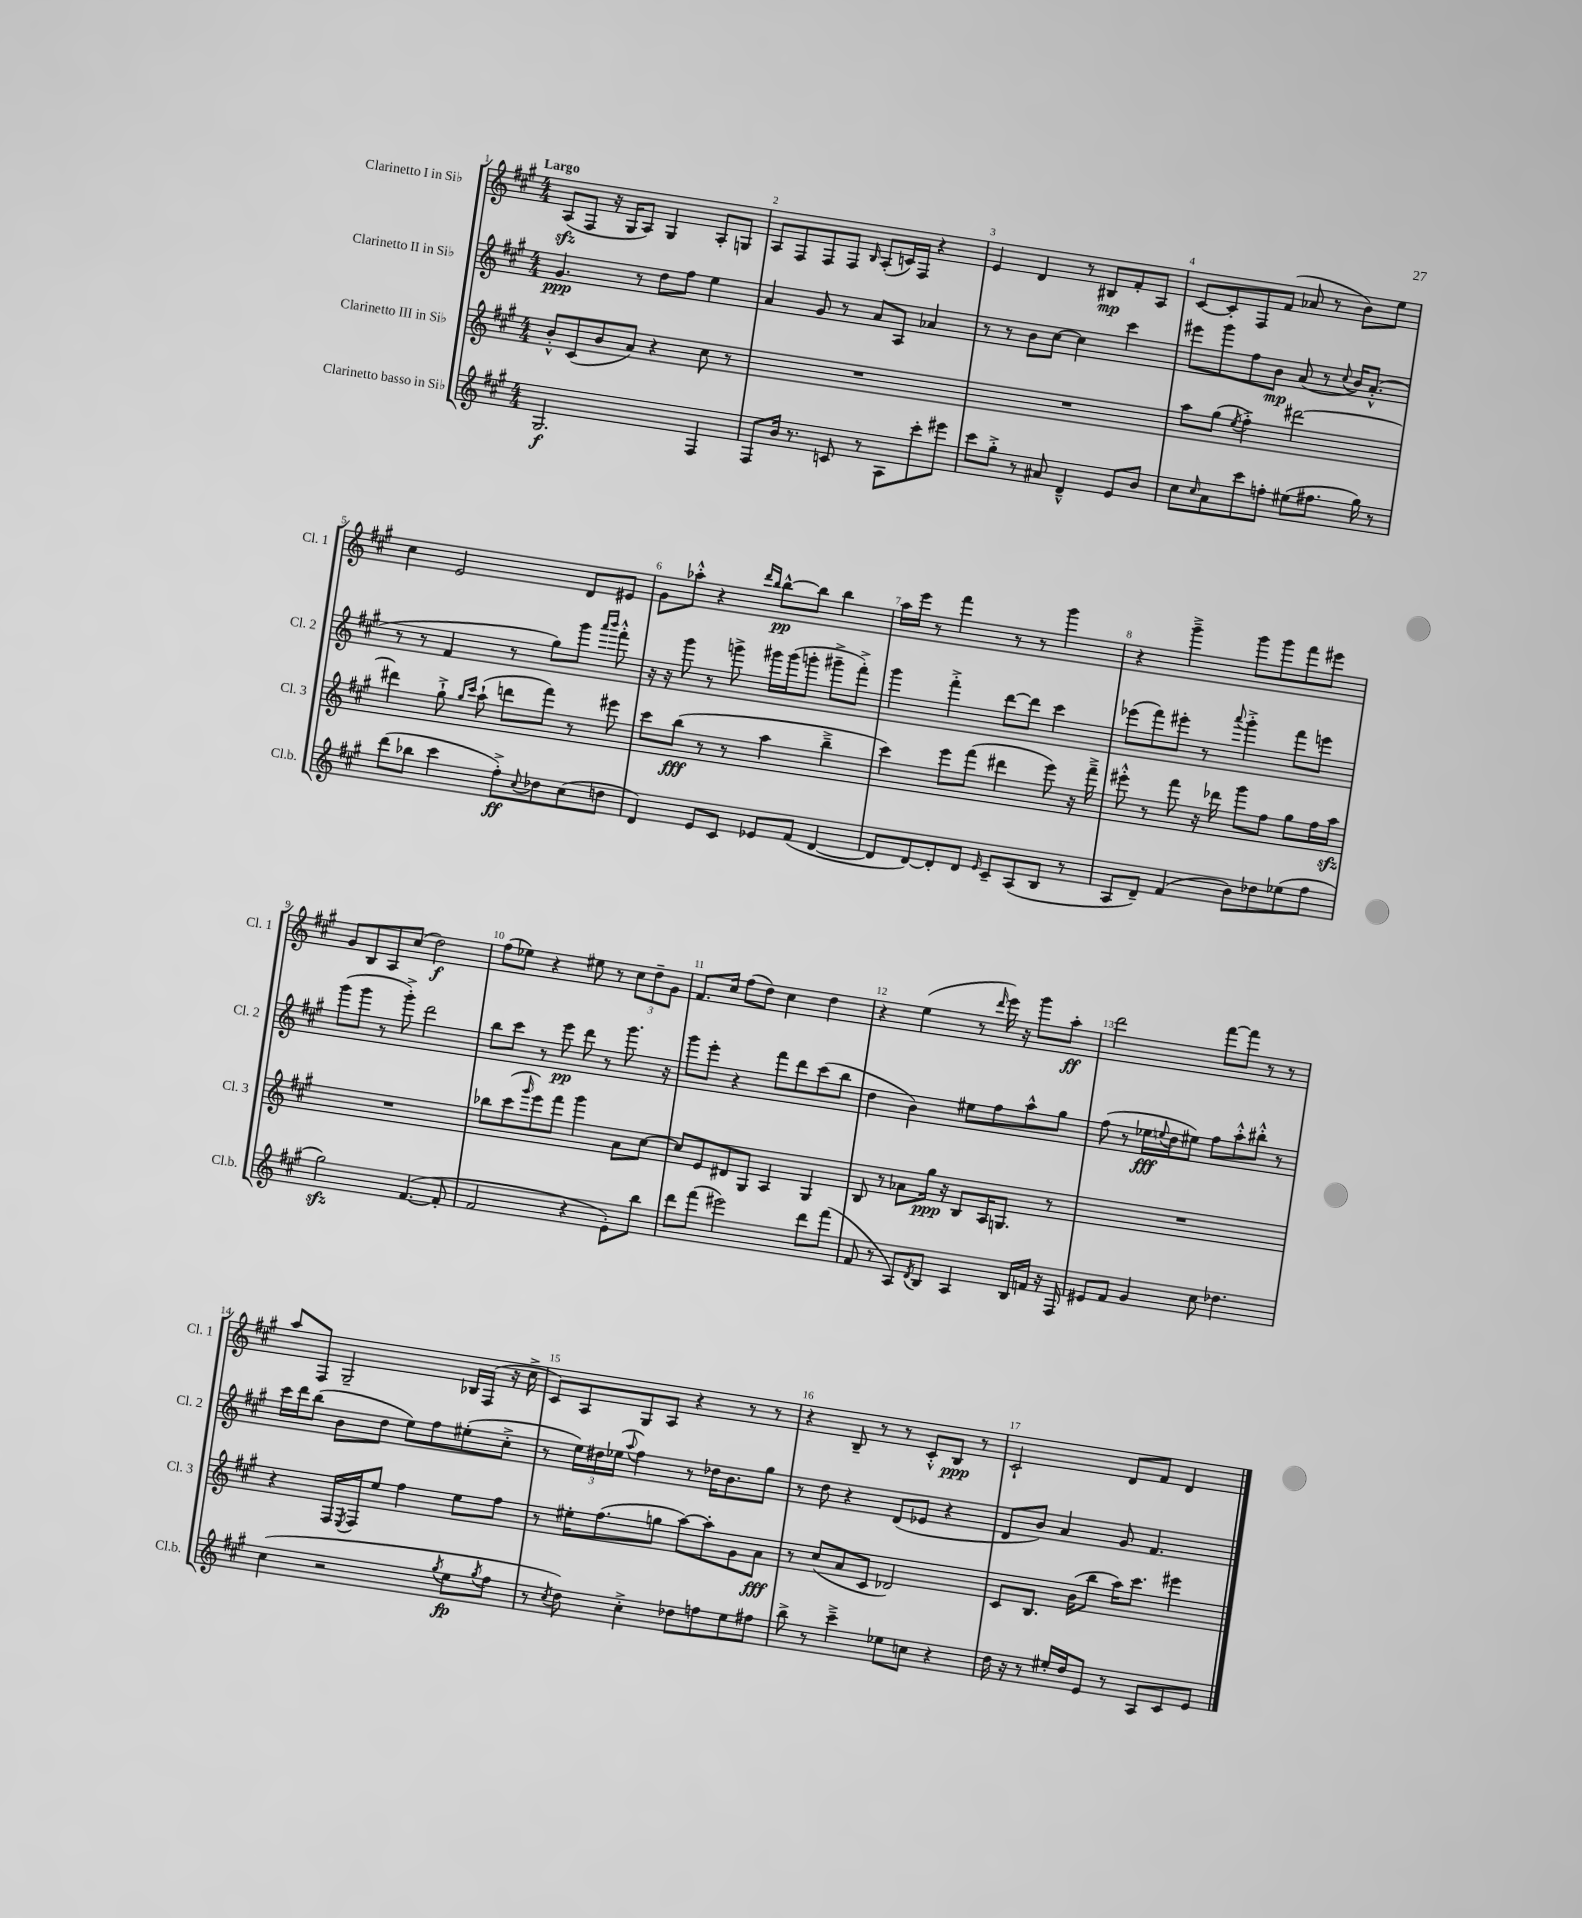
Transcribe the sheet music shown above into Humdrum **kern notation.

**kern	**dynam	**kern	**dynam	**kern	**dynam	**kern	**dynam
*part4	*part4	*part3	*part3	*part2	*part2	*part1	*part1
*staff4	*staff4	*staff3	*staff3	*staff2	*staff2	*staff1	*staff1
*I"Clarinetto basso in Si♭	*	*I"Clarinetto III in Si♭	*	*I"Clarinetto II in Si♭	*	*I"Clarinetto I in Si♭	*
*I'Cl.b.	*	*I'Cl. 3	*	*I'Cl. 2	*	*I'Cl. 1	*
*clefG2	*	*clefG2	*	*clefG2	*	*clefG2	*
*k[f#c#g#]	*	*k[f#c#g#]	*	*k[f#c#g#]	*	*k[f#c#g#]	*
*M4/4	*	*M4/4	*	*M4/4	*	*M4/4	*
=1	=1	=1	=1	=1	=1	=1	=1
!	!	!	!	!	!	!LO:TX:a:B:t=Largo	!
2.G#/	f	8b'^^/L	.	4.g#/	ppp	(8Azz/L	.
.	.	(8c#/	.	.	.	8F#/J	.
.	.	8b/	.	.	.	16r	.
.	.	.	.	.	.	16G#/KL	.
.	.	8a/J)	.	8r	.	8A/J)	.
.	.	4r	.	8dd\L	.	4G#/	.
.	.	.	.	8ff#\J	.	.	.
4F#/	.	8cc#\	.	4ee\	.	8A'/L	.
.	.	8r	.	.	.	8Gn/J	.
=2	=2	=2	=2	=2	=2	=2	=2
8F#/L	.	1r	.	4a/	.	8A/L	.
16b/Jk	.	.	.	.	.	8F#/	.
8.r	.	.	.	.	.	.	.
.	.	.	.	8g#/	.	8F#/	.
8cn/	.	.	.	8r	.	8F#/J	.
.	.	.	.	.	.	16qqB/	.
8r	.	.	.	8a/L	.	(8A'/L	.
8A\L	.	.	.	8A/J	.	16cn/L)	.
.	.	.	.	.	.	16F#/JJ	.
8ccc#'\	.	.	.	4a-X/	.	4r	.
8eee#X\J	.	.	.	.	.	.	.
=3	=3	=3	=3	=3	=3	=3	=3
8ccc#\L	.	1r	.	8r	.	4e/	.
8gg#'^\J	.	.	.	8r	.	.	.
8r	.	.	.	8b\L	.	4d/	.
8a#X/	.	.	.	[8cc#\J	.	.	.
4d~^^/	.	.	.	4cc#\]	.	8r	.
.	.	.	.	.	.	8B#X/L	mp
8e/L	.	.	.	4ccc#\	.	8f#'/	.
8b/J	.	.	.	.	.	8A/J	.
=4	=4	=4	=4	=4	=4	=4	=4
8cc#\L	.	8aa\L	.	8eee#X\L	.	[8c#/L	.
16qqcc#/	.	.	.	.	.	.	.
8a\	.	(8gg#\J	.	8ggg#\	.	8c#'/]	.
.	.	8qee/	.	.	.	.	.
8ccc#\	.	4ff#'^\)	.	8ff#\	.	8F#/	.
8ffn'\J	.	.	.	8b\J	mp	(8f#/J	.
(8ee#X\L	.	[2ddd#X\	.	(8a/	.	8a-X/	.
8.ff#X\J	.	.	.	8r	.	8r	.
.	.	.	.	8qqcc#/	.	.	.
.	.	.	.	16b/KL)	.	8b\L)	.
16gg#\)	.	.	.	(8.a'^^/J	.	.	.
8r	.	.	.	.	.	8ee\J	.
!!LO:LB:g=z
=5	=5	=5	=5	=5	=5	=5	=5
(8ddd\L	.	4ddd#X\]	.	8r	.	4cc#\	.
8bb-X\J	.	.	.	8r	.	.	.
4ccc#\	.	8gg#`^\	.	4f#/	.	2e/	.
.	.	16qqgg#/LL	.	.	.	.	.
.	.	16qqccc#/JJ	.	.	.	.	.
.	.	(8aa`\	.	.	.	.	.
8ff#'^\L)	ff	8dddn\L	.	8r	.	.	.
8qqcc#/	.	.	.	.	.	.	.
8dd-X\	.	8fff#\J)	.	8gg#\L)	.	.	.
(8cc#\	.	8r	.	8ggg#\J	.	8d/L	.
.	.	.	.	16qqaaa/LL	.	.	.
.	.	.	.	16qqbbb/JJ	.	.	.
8ddn\J	.	8eee#X\	.	8fff#'^^\	.	8e#X/J	.
=6	=6	=6	=6	=6	=6	=6	=6
4d/)	.	8ccc#\L	.	16r	.	8g#\L	.
.	.	.	.	16r	.	.	.
.	.	(8bb\J	fff	8ggg#\	.	8aa-X'^^\J	.
8e/L	.	8r	.	8r	.	4r	.
8c#/J	.	8r	.	8gggn^\	.	.	.
.	.	.	.	.	.	16qqddd/LL	.
.	.	.	.	.	.	16qqbb/JJ	.
8e-X/L	.	4aa\	.	16ggg#X\LL	.	[8bb^^\L	pp
.	.	.	.	(16ggg#\J	.	.	.
(8f#/J	.	.	.	8gggn'\J	.	8bb\J]	.
[4d/	.	4bb~^\	.	8ggg#X~^\L	.	4bb\	.
.	.	.	.	8fff#'^\J)	.	.	.
=7	=7	=7	=7	=7	=7	=7	=7
8d/L]	.	4ccc#\)	.	4ggg#\	.	16aa\LL	.
.	.	.	.	.	.	16eee\JJ	.
[8d/)	.	.	.	.	.	8r	.
8d'/]	.	8eee\L	.	4fff#'^\	.	4fff#\	.
8d/J	.	(8fff#\J	.	.	.	.	.
16qqe/	.	.	.	.	.	.	.
8c#~/L	.	4ddd#X\	.	[8ddd\L	.	8r	.
(8A/	.	.	.	8ddd\J]	.	8r	.
8B/J	.	8eee\)	.	4ccc#\	.	4ggg#\	.
8r	.	16r	.	.	.	.	.
.	.	16fff#~^\	.	.	.	.	.
=8	=8	=8	=8	=8	=8	=8	=8
8A/L	.	8eee#X'^^\	.	(8eee-X\L	.	4r	.
8d~/J)	.	8r	.	8fff#\)	.	.	.
(4f#/	.	8fff#\	.	8eee#X'\J	.	4ggg#~^\	.
.	.	16r	.	8r	.	.	.
.	.	16ddd-X\	.	.	.	.	.
.	.	.	.	8qqaaa/	.	.	.
8b\L)	.	8ggg#\L	.	4ggg#'^\	.	8ggg#\L	.
8dd-X\	.	8ff#\J	.	.	.	8ggg#\	.
(8ee-X\	.	8gg#\L	.	8fff#\L	.	8fff#\	.
8ff#\J	.	16ff#\L	.	8eeen\J	.	8eee#X\J	.
.	.	16aazz\JJ	.	.	.	.	.
!!LO:LB:g=z
=9	=9	=9	=9	=9	=9	=9	=9
2gg#zz\)	.	1r	.	(8ggg#\L	.	8g#/L	.
.	.	.	.	8ggg#\J	.	8B/	.
.	.	.	.	8r	.	8A/	.
.	.	.	.	8ggg#'^\)	.	(8cc#/J	.
([4.f#/	.	.	.	2ddd\	.	2dd\)	f
8f#'/]	.	.	.	.	.	.	.
=10	=10	=10	=10	=10	=10	=10	=10
2f#/	.	8bb-X\L	.	8bb\L	.	(8ff#\L	.
.	.	(8ccc#\	.	8ccc#\J	.	8ee-X\J)	.
.	.	16qqggg#/	.	.	.	.	.
.	.	8eee\)	.	8r	.	4r	.
.	.	8fff#\J	.	8eee\	pp	.	.
4r	.	4ggg#\	.	8ddd\	.	8ee#X\	.
.	.	.	.	8r	.	8r	.
8e'\L)	.	8a\L	.	8.ggg#\	.	12cc#\L	.
.	.	.	.	.	.	12dd~\	.
8bb\J	.	[8cc#\J	.	.	.	.	.
.	.	.	.	.	.	12g#\J	.
.	.	.	.	16r	.	.	.
=11	=11	=11	=11	=11	=11	=11	=11
8ddd\L	.	8cc#/L]	.	8ggg#\L	.	8.f#/L	.
(8fff#\J	.	8e/	.	8eee'\J	.	.	.
.	.	.	.	.	.	16cc#/Jk	.
2eee#X\)	.	8d#X/	.	4r	.	(8ff#\L	.
.	.	8G#/J	.	.	.	8dd\J)	.
.	.	4A/	.	8fff#\L	.	4cc#\	.
.	.	.	.	8ddd\	.	.	.
8ddd\L	.	4G#/	.	(8ccc#\	.	4dd\	.
(8fff#\J	.	.	.	8bb\J	.	.	.
=12	=12	=12	=12	=12	=12	=12	=12
8f#/	.	8B/	.	4dd\	.	4r	.
8r	.	8r	.	.	.	.	.
8A/L)	.	8a-X\L	.	4b\)	.	(4ee\	.
8qd/	.	.	.	.	.	.	.
8B/J	.	16gg#\Jk	ppp	.	.	.	.
.	.	16r	.	.	.	.	.
4A/	.	8B/L	.	8ee#X\L	.	8r	.
.	.	.	.	.	.	16qqddd/	.
.	.	16A/K	.	8ff#\	.	16eee\)	.
.	.	8.Gn/J	.	.	.	16r	.
16B/LL	.	.	.	8aa^^\	.	8ggg#\L	.
16fn/JJ	.	.	.	.	.	.	.
16r	.	8r	.	8gg#\J	.	8aa'\J	ff
16F#/	.	.	.	.	.	.	.
=13	=13	=13	=13	=13	=13	=13	=13
8e#X/L	.	1r	.	(8ff#\	.	2ddd\	.
8f#/J	.	.	.	8r	.	.	.
4g#/	.	.	.	16ee-X\LL	fff	.	.
.	.	.	.	8qqeen/	.	.	.
.	.	.	.	16dd\J	.	.	.
.	.	.	.	8ee#X\J)	.	.	.
8cc#\	.	.	.	8ff#\L	.	[8fff#\L	.
4.dd-X\	.	.	.	8aa'^^\	.	8fff#\J]	.
.	.	.	.	8bb#X'^^\J	.	8r	.
.	.	.	.	8r	.	8r	.
!!LO:LB:g=z
=14	=14	=14	=14	=14	=14	=14	=14
(4cc#\	.	4r	.	16ccc#\LL	.	8aa/L	.
.	.	.	.	16ddd\J	.	.	.
.	.	.	.	(8bb\J	.	8F#/J	.
2r	.	16F#/LL	.	8b\L	.	2G#~/	.
.	.	8qE/	.	.	.	.	.
.	.	16F#/J	.	.	.	.	.
.	.	8ee/J	.	8dd\J	.	.	.
.	.	4ff#\	.	8ee\L)	.	.	.
.	.	.	.	8ff#\	.	.	.
8qgg#/	.	.	.	.	.	.	.
8ee\L	fp	8ee\L	.	(8ee#X'\	.	16B-X/LL	.
.	.	.	.	.	.	(16F#/JJ	.
8qgg#/	.	.	.	.	.	.	.
8ff#\J	.	8ff#\J	.	8cc#'^\J	.	16r	.
.	.	.	.	.	.	16cc#^\	.
=15	=15	=15	=15	=15	=15	=15	=15
8r	.	8r	.	8r	.	8c#/L)	.
8qcc#/	.	.	.	.	.	.	.
8dd\)	.	16ee#X'\KL	.	24ee\LL)	.	8A/	.
.	.	.	.	24dd#X\	.	.	.
.	.	(8.ff#\	.	.	.	.	.
.	.	.	.	(24ee-X\JJ	.	.	.
.	.	.	.	8qqaa/	.	.	.
4cc#'^\	.	.	.	4ff#\)	.	8G#/	.
.	.	8ggn\J	.	.	.	8A/J	.
8dd-X\L	.	[8aa\L)	.	8r	.	4r	.
8ffn\	.	8aa'\]	.	16dd-X\KL	.	.	.
.	.	.	.	8.b\	.	.	.
8ee\	.	8g#\	.	.	.	8r	.
8ff#X\J	.	8a\J	fff	8gg#\J	.	8r	.
=16	=16	=16	=16	=16	=16	=16	=16
8bb^\	.	8r	.	8r	.	4r	.
8r	.	(8cc#/L	.	8dd\	.	.	.
4ccc#~^\	.	8a/	.	4r	.	8B~/	.
.	.	8c#/J	.	.	.	8r	.
8ee-X\L	.	2d-X/)	.	(8d/L	.	8r	.
8ccn\J	.	.	.	8e-X/J	.	8c#'^^/L	.
4r	.	.	.	4r	.	8B/J	ppp
.	.	.	.	.	.	8r	.
=17	=17	=17	=17	=17	=17	=17	=17
16dd\	.	8c#/L	.	8d/L	.	2c#`/	.
16r	.	.	.	.	.	.	.
8r	.	8.B/J	.	8b/J)	.	.	.
16ee#X'/LL	.	.	.	4a/	.	.	.
16dd/J	.	(16b\KL	.	.	.	.	.
8e/J	.	8bb\J	.	.	.	.	.
8r	.	16aa\KL)	.	8g#/	.	8d/L	.
.	.	8.ccc#\J	.	.	.	.	.
8A/L	.	.	.	4.f#/	.	8f#/J	.
8c#/	.	4eee#X\	.	.	.	4d/	.
8e/J	.	.	.	.	.	.	.
==	==	==	==	==	==	==	==
*-	*-	*-	*-	*-	*-	*-	*-
